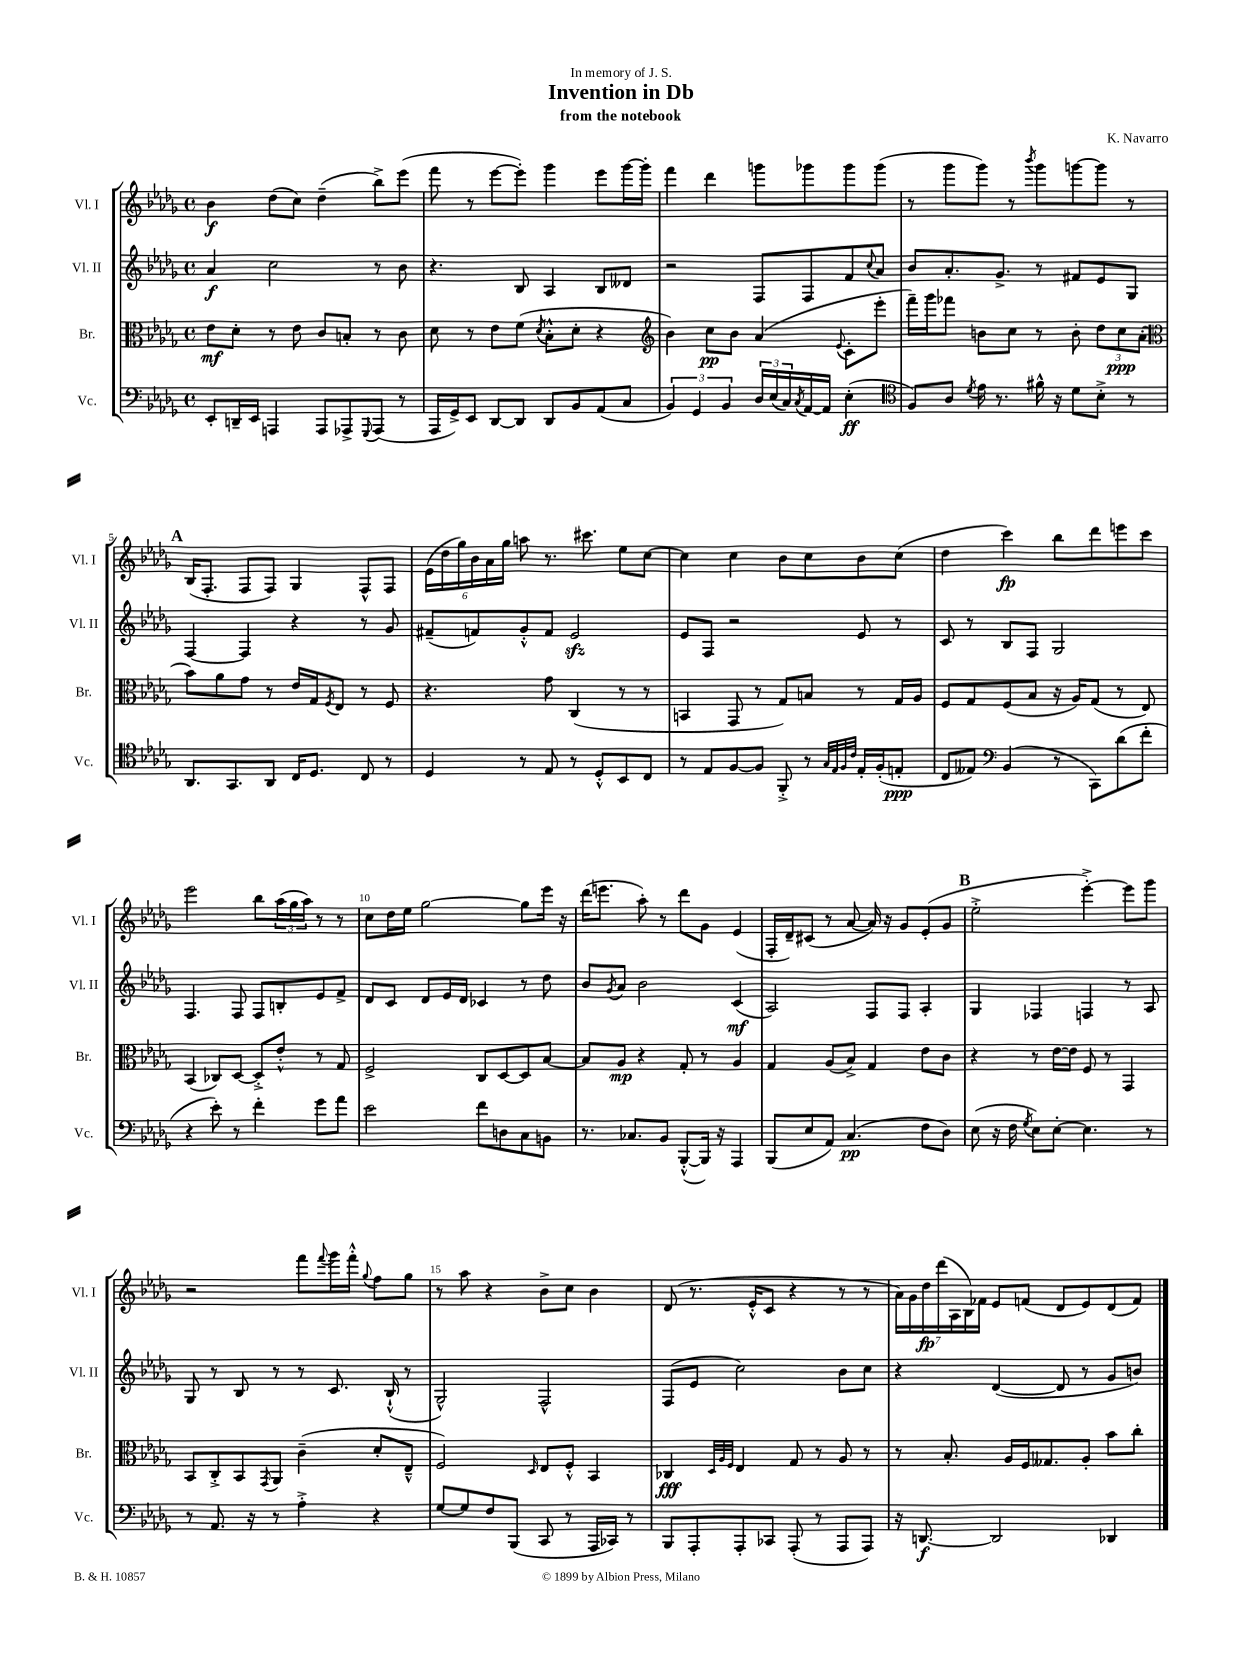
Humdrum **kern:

**kern	**dynam	**kern	**dynam	**kern	**dynam	**kern	**dynam
*part4	*part4	*part3	*part3	*part2	*part2	*part1	*part1
*staff4	*staff4	*staff3	*staff3	*staff2	*staff2	*staff1	*staff1
*I"Vc.	*	*I"Br.	*	*I"Vl. II	*	*I"Vl. I	*
*I'Vc.	*	*I'Br.	*	*I'Vl. II	*	*I'Vl. I	*
*clefF4	*	*clefC3	*	*clefG2	*	*clefG2	*
*k[b-e-a-d-g-]	*	*k[b-e-a-d-g-]	*	*k[b-e-a-d-g-]	*	*k[b-e-a-d-g-]	*
*M4/4	*	*M4/4	*	*M4/4	*	*M4/4	*
*met(c)	*	*met(c)	*	*met(c)	*	*met(c)	*
=1	=1	=1	=1	=1	=1	=1	=1
8EE-'/L	.	8e-\L	mf	4a-/	f	4b-\	f
16DDn~/L	.	8d-'\J	.	.	.	.	.
16EE-/JJ	.	.	.	.	.	.	.
4AAAn/	.	8r	.	2cc\	.	(8dd-\L	.
.	.	8e-\	.	.	.	8cc\J)	.
8AAA/L	.	8c/L	.	.	.	(4dd-~\	.
8AAA-X^/	.	8Bn'/J	.	.	.	.	.
8qqGGG-/	.	.	.	.	.	.	.
(8AAA-/J	.	8r	.	8r	.	8bb-^\L)	.
8r	.	8c\	.	8b-\	.	(8eee-\J	.
=2	=2	=2	=2	=2	=2	=2	=2
16AAA-/LL	.	8d-\	.	4.r	.	8fff\	.
16GG-^/J)	.	.	.	.	.	.	.
8EE-/J	.	8r	.	.	.	8r	.
[8DD-/L	.	8e-\L	.	.	.	[8eee-\L	.
8DD-/J]	.	(8f\J	.	8B-/	.	8eee-'\J])	.
.	.	8qd-/	.	.	.	.	.
8DD-/L	.	8B-'^^\L	.	4A-/	.	4ggg-\	.
8BB-/	.	8d-'\J	.	.	.	.	.
(8AA-/	.	4r	.	8B-/L	.	8eee-\L	.
8C/J	.	.	.	8d--X/J	.	[16ggg-\L	.
.	.	.	.	.	.	16ggg-'\JJ]	.
=3	=3	=3	=3	=3	=3	=3	=3
*	*	*clefG2	*	*	*	*	*
6BB-/)	.	4b-\)	.	2r	.	4fff\	.
6GG-/	.	.	.	.	.	.	.
.	.	8cc\L	pp	.	.	4ddd-\	.
6BB-/	.	.	.	.	.	.	.
.	.	8b-\J	.	.	.	.	.
24D-/LL	.	(4a-/	.	8F/L	.	8gggn\L	.
(24E-/	.	.	.	.	.	.	.
24C/)	.	.	.	.	.	.	.
8qC/	.	.	.	.	.	.	.
[16AA-/	.	.	.	8F/	.	8ggg-X\	.
16AA-/JJ]	.	.	.	.	.	.	.
.	.	8qqe-/	.	.	.	.	.
(4E-'\	ff	8c'\L	.	8f/	.	8ggg-\	.
.	.	.	.	8qqcc/	.	.	.
.	.	8eee-'\J	.	8a-/J	.	(8ggg-\J	.
=4	=4	=4	=4	=4	=4	=4	=4
*clefC4	*	*	*	*	*	*	*
8F/L)	.	16fff~\LL)	.	8b-/L	.	8r	.
.	.	16ggg-\J	.	.	.	.	.
8A-/J	.	8fff-X\J	.	8.a-'/	.	8ggg-\L	.
8qd-/	.	.	.	.	.	.	.
16e-\	.	8bn\L	.	.	.	8ggg-\J)	.
8.r	.	.	.	8.g-^/J	.	.	.
.	.	8cc\J	.	.	.	8r	.
.	.	.	.	.	.	8qbbb-/	.
16f#X^^\	.	8r	.	8r	.	8ggg-\L	.
16r	.	.	.	.	.	.	.
8d-\L	.	8b'\	.	8f#X/L	.	[8gggn\	.
8B-'^\J	.	12dd-\L	.	8e-/	.	8ggg\J]	.
.	.	12cc\	ppp	.	.	.	.
8r	.	.	.	8G-/J	.	8r	.
.	.	(12a-'\J	.	.	.	.	.
!!LO:LB:g=z
!!LO:REH:place=s1:t=A
=5	=5	=5	=5	=5	=5	=5	=5
*	*	*clefC3	*	*	*	*	*
8.AA-/L	.	8b-\L)	.	[4F/	.	(16B-/KL	.
.	.	.	.	.	.	8.F'/J	.
.	.	8a-\	.	.	.	.	.
8.GG-/	.	.	.	.	.	.	.
.	.	8g-\J	.	4F/]	.	8F/L	.
8AA-/J	.	8r	.	.	.	8F/J)	.
16C/KL	.	16e-/LL	.	4r	.	4G-/	.
8.D-/J	.	16G-/J	.	.	.	.	.
.	.	8qF/	.	.	.	.	.
.	.	8E-/J	.	.	.	.	.
8C/	.	8r	.	8r	.	8F^^/L	.
8r	.	8F/	.	8g-/	.	8F/J	.
=6	=6	=6	=6	=6	=6	=6	=6
4D-/	.	4.r	.	(8f#X~/L	.	(24e-\LL	.
.	.	.	.	.	.	24dd-\	.
.	.	.	.	.	.	24gg-\)	.
.	.	.	.	8fn/)	.	24b-\	.
.	.	.	.	.	.	24a-\	.
.	.	.	.	.	.	24gg-\JJ	.
8r	.	.	.	8g-'^^/	.	8aan\	.
8E-/	.	8g-\	.	8f/J	.	8.r	.
8r	.	(4C/	.	2e-zz/	.	.	.
.	.	.	.	.	.	8.ccc#X\	.
8D-'^^/L	.	.	.	.	.	.	.
8BB-/	.	8r	.	.	.	8ee-\L	.
8C/J	.	8r	.	.	.	[8cc\J	.
=7	=7	=7	=7	=7	=7	=7	=7
8r	.	4BBn/	.	8e-/L	.	4cc\]	.
8E-/L	.	.	.	8F/J	.	.	.
[8F/	.	8GG-/	.	2r	.	4cc\	.
8F/J]	.	8r	.	.	.	.	.
8FF'^/	.	8G-/L)	.	.	.	8b-\L	.
8r	.	8Bn/J	.	.	.	8cc\	.
32qqG-/LLL	.	.	.	.	.	.	.
32qqE-/	.	.	.	.	.	.	.
32qqF/	.	.	.	.	.	.	.
32qqc/JJJ	.	.	.	.	.	.	.
16E-'/LL	.	8r	.	8e-/	.	8b-\	.
(16F'/J	.	.	.	.	.	.	.
8En'/J	ppp	16G-/LL	.	8r	.	(8cc\J	.
.	.	16A-/JJ	.	.	.	.	.
=8	=8	=8	=8	=8	=8	=8	=8
8C/L	.	8F/L	.	8c/	.	4dd-\	.
8E--X/J)	.	8G-/	.	8r	.	.	.
*clefF4	*	*	*	*	*	*	*
(4BB-/	.	(8F/	.	8B-/L	.	4ccc\)	fp
.	.	8B-/J	.	8F/J	.	.	.
8r	.	16r	.	2G-/	.	8bb-\L	.
.	.	16A-/KL)	.	.	.	.	.
8CC\L)	.	(8G-/J	.	.	.	8ddd-\	.
(8d-\	.	8r	.	.	.	8eeen\	.
8f'\J	.	8E-/)	.	.	.	8ccc\J	.
!!LO:LB:g=z
=9	=9	=9	=9	=9	=9	=9	=9
4r	.	(4BB-/	.	4.F/	.	2eee-\	.
8e-'\)	.	8C-X/L)	.	.	.	.	.
8r	.	[8D-/J	.	8F/	.	.	.
4f'\	.	8D-'^/L]	.	8F/L	.	8bb-\L	.
.	.	8e-'^^/J	.	8Bn'/	.	(24aa-\L	.
.	.	.	.	.	.	24gg-\	.
.	.	.	.	.	.	24aa-\JJ)	.
8g-\L	.	8r	.	8e-/	.	8r	.
8a-\J	.	8G-/	.	8f^/J	.	8r	.
=10	=10	=10	=10	=10	=10	=10	=10
2e-\	.	2F^/	.	8d-/L	.	8cc\L	.
.	.	.	.	8c/J	.	16dd-\L	.
.	.	.	.	.	.	16ee-\JJ	.
.	.	.	.	8d-/L	.	[2gg-\	.
.	.	.	.	16e-/L	.	.	.
.	.	.	.	16d-/JJ	.	.	.
8f\L	.	8C/L	.	4c-X/	.	.	.
8Dn\	.	[8D-/	.	.	.	.	.
8C\	.	8D-/]	.	8r	.	8gg-\L]	.
8BBn\J	.	[8B-/J	.	8dd-\	.	16eee-\Jk	.
.	.	.	.	.	.	16r	.
=11	=11	=11	=11	=11	=11	=11	=11
8.r	.	8B-/L]	.	8b-/L	.	(16ddd-\KL	.
.	.	.	.	.	.	8.eeen\J	.
.	.	.	.	8qg-/	.	.	.
.	.	8A-/J	mp	8a-/J	.	.	.
8.C-X/L	.	.	.	.	.	.	.
.	.	4r	.	2b-\	.	8aa-'\)	.
8BB-/J	.	.	.	.	.	8r	.
([8BBB-'^^/L	.	8G-'/	.	.	.	8ddd-\L	.
16BBB-/Jk])	.	8r	.	.	.	8g-\J	.
16r	.	.	.	.	.	.	.
4AAA-/	.	4A-/	.	(4c/	mf	(4e-/	.
=12	=12	=12	=12	=12	=12	=12	=12
(8BBB-/L	.	4G-/	.	2A-/)	.	16F'/LL	.
.	.	.	.	.	.	16d-~/J)	.
8E-/	.	.	.	.	.	(8c#X/J	.
8AA-/J)	.	(8A-/L	.	.	.	8r	.
(4.C/	pp	8B-^/J)	.	.	.	[8a-/	.
.	.	4G-/	.	8F/L	.	16a-/])	.
.	.	.	.	.	.	16r	.
.	.	.	.	8F/J	.	8g-/L	.
8F\L	.	8e-\L	.	4A-'/	.	(8e-'/	.
8D-\J)	.	8c\J	.	.	.	8g-/J	.
!!LO:REH:place=s1:t=B
=13	=13	=13	=13	=13	=13	=13	=13
(8E-\	.	4r	.	4G-/	.	2ee-'^\	.
16r	.	.	.	.	.	.	.
16F\	.	.	.	.	.	.	.
8qG-/	.	.	.	.	.	.	.
8E-\L)	.	8r	.	4F-X/	.	.	.
[8E-'\J	.	[16e-\LL	.	.	.	.	.
.	.	16e-\JJ]	.	.	.	.	.
4.E-\]	.	8F/	.	4Fn/	.	[4eee-'^\)	.
.	.	8r	.	.	.	.	.
.	.	4GG-/	.	8r	.	8eee-\L]	.
8r	.	.	.	8A-/	.	8ggg-\J	.
!!LO:LB:g=z
=14	=14	=14	=14	=14	=14	=14	=14
8r	.	8BB-/L	.	8G-/	.	2r	.
8.AA-/	.	8C'^/	.	8r	.	.	.
.	.	8BB-/	.	8B-/	.	.	.
16r	.	.	.	.	.	.	.
.	.	8qGG-/	.	.	.	.	.
8r	.	8AA-/J	.	8r	.	.	.
4A-'^\	.	(4c~\	.	8r	.	8fff\L	.
.	.	.	.	.	.	8qqfff/	.
.	.	.	.	8.c/	.	16ggg-\L	.
.	.	.	.	.	.	16fff'^^\JJ	.
.	.	.	.	.	.	8qqgg-/	.
4r	.	8d-'/L	.	.	.	8ff\L	.
.	.	.	.	(16B-`^^/	.	.	.
.	.	8E-~^^/J	.	8r	.	8gg-\J	.
=15	=15	=15	=15	=15	=15	=15	=15
[8G-/L	.	2F/)	.	2G-^^/)	.	8r	.
8G-/]	.	.	.	.	.	8aa-\	.
8F/	.	.	.	.	.	4r	.
(8BBB-/J	.	.	.	.	.	.	.
.	.	16qqD-/	.	.	.	.	.
8CC/	.	8E-/L	.	2F^^/	.	8b-^\L	.
8r	.	8F'^^/J	.	.	.	8cc\J	.
16AAA-/LL	.	4BB-/	.	.	.	4b-\	.
16CC-X/JJ)	.	.	.	.	.	.	.
8r	.	.	.	.	.	.	.
=16	=16	=16	=16	=16	=16	=16	=16
8BBB-/L	.	4C-X/	fff	(8F/L	.	(8d-/	.
8AAA-'/	.	.	.	8e-/J	.	8.r	.
.	.	32qqD-/LLL	.	.	.	.	.
.	.	32qqA-/	.	.	.	.	.
.	.	32qqF/JJJ	.	.	.	.	.
8AAA-'/	.	4E-/	.	2cc\)	.	.	.
.	.	.	.	.	.	16e-'^^/KL	.
8CC-X/J	.	.	.	.	.	8c/J	.
(8AAA-'/	.	8G-/	.	.	.	4r	.
8r	.	8r	.	.	.	.	.
8AAA-/L	.	8A-/	.	8b-\L	.	8r	.
8AAA-/J)	.	8r	.	8cc\J	.	8r	.
=17	=17	=17	=17	=17	=17	=17	=17
16r	.	8r	.	4r	.	28a-\LL)	.
.	.	.	.	.	.	28g-\	.
[8.DDn/	f	.	.	.	.	.	.
.	.	.	.	.	.	28dd-\	fp
.	.	.	.	.	.	(28ddd-\	.
.	.	8.B-'/	.	.	.	.	.
.	.	.	.	.	.	28A-\	.
.	.	.	.	.	.	28B-\)	.
.	.	.	.	.	.	28f-X\JJ	.
2DD/]	.	.	.	([4d-/	.	8e-/L	.
.	.	16A-/LL	.	.	.	.	.
.	.	16F/J	.	.	.	(8fn/J	.
.	.	8.G--X/	.	.	.	.	.
.	.	.	.	8d-/]	.	8d-/L	.
.	.	8A-'/J	.	8r	.	8e-/)	.
4DD-X/	.	8b-\L	.	8g-/L	.	(8d-/	.
.	.	8cc'\J	.	8bn/J)	.	8f/J)	.
==	==	==	==	==	==	==	==
*-	*-	*-	*-	*-	*-	*-	*-
